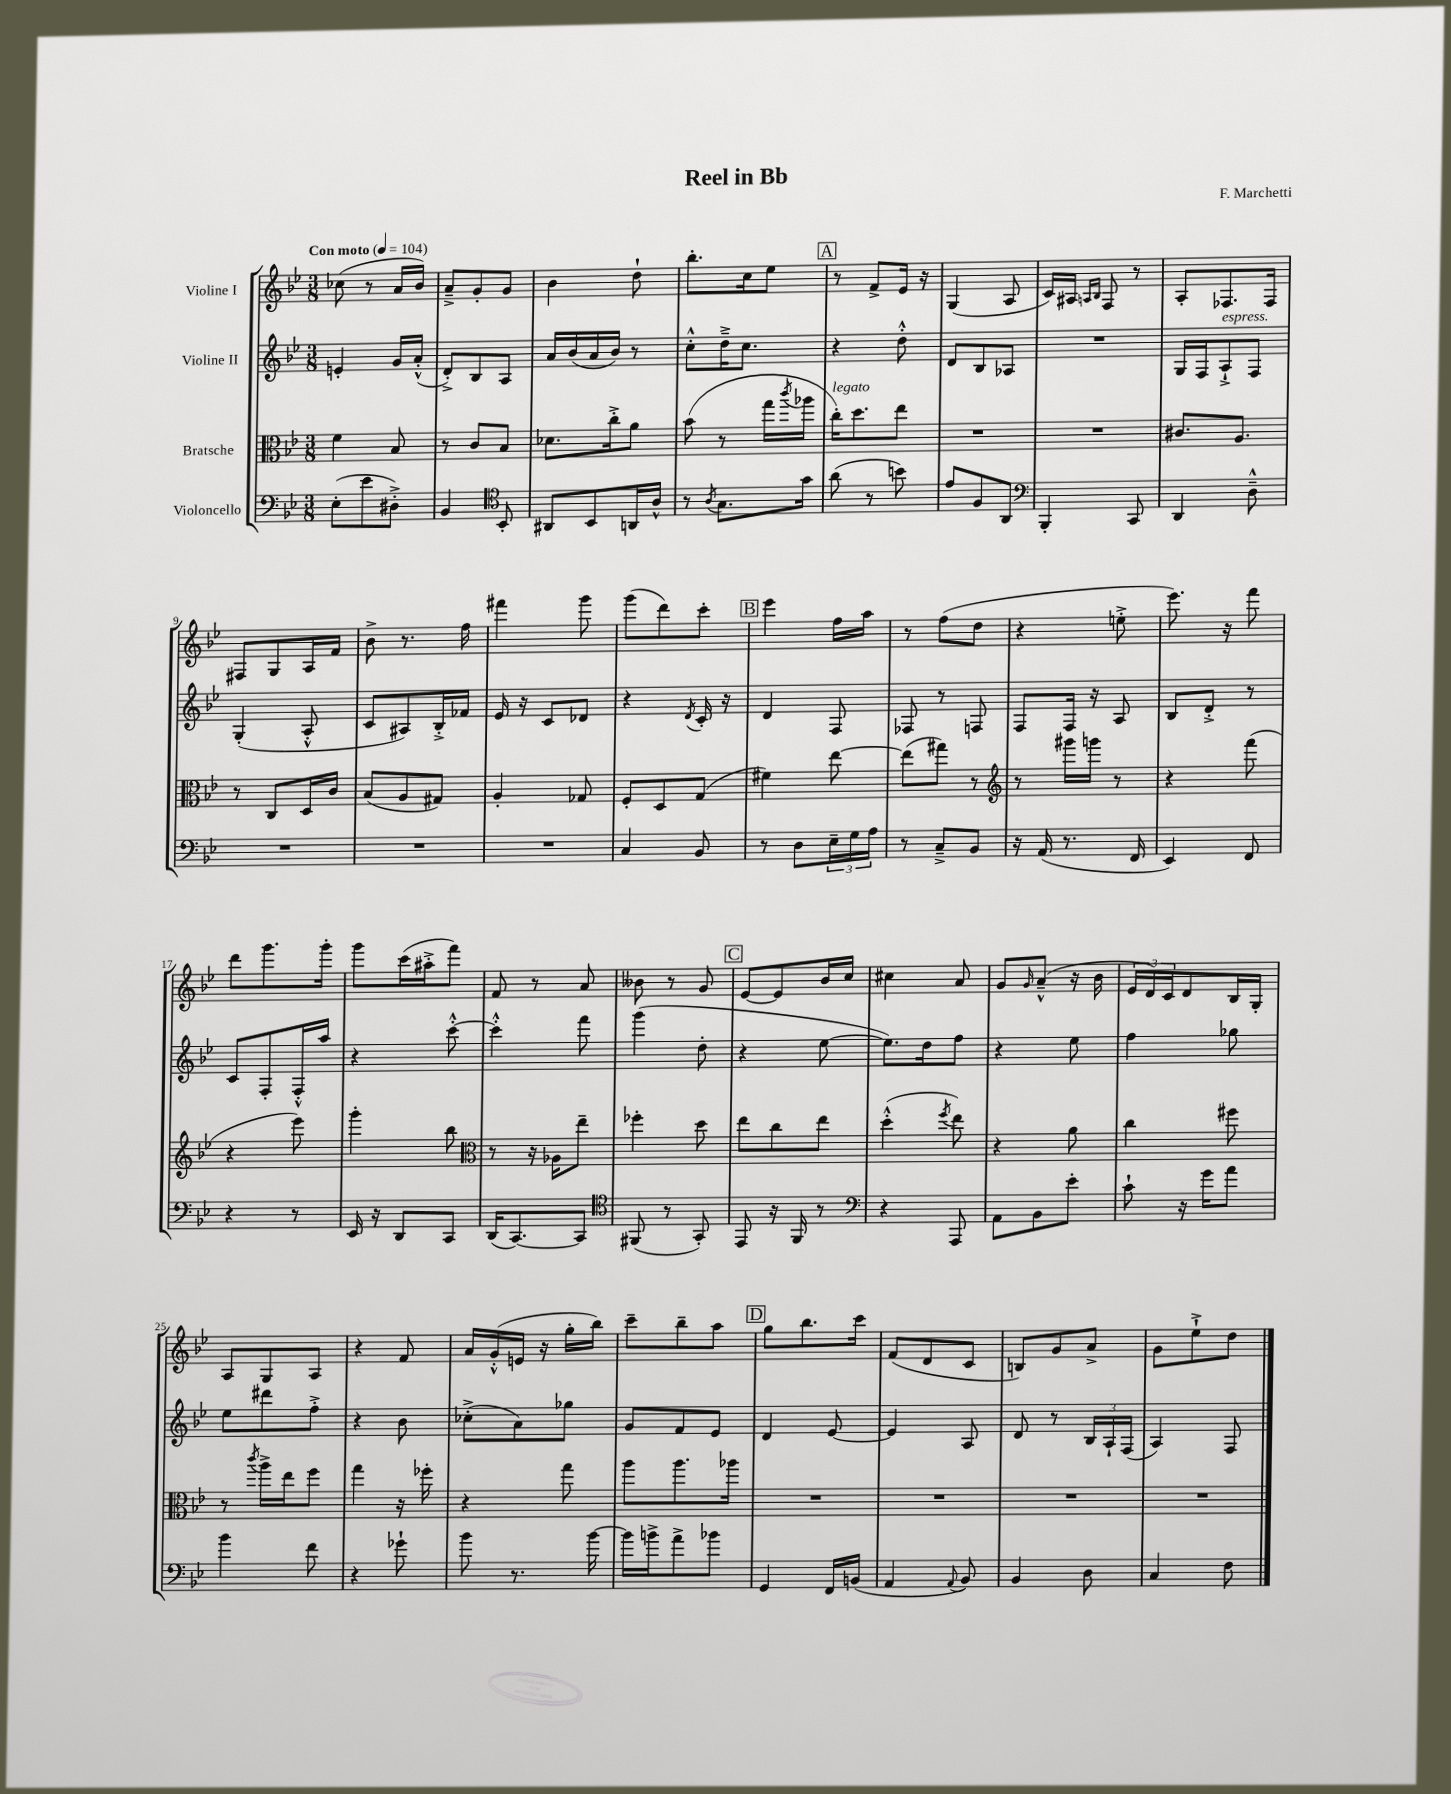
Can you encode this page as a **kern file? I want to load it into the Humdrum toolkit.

**kern	**kern	**kern	**kern
*staff4	*staff3	*staff2	*staff1
*clefF4	*clefC3	*clefG2	*clefG2
*k[b-e-]	*k[b-e-]	*k[b-e-]	*k[b-e-]
*M3/8	*M3/8	*M3/8	*M3/8
*MM104	*MM104	*MM104	*MM104
(8E-'	4f	4e'	(8cc-
8e-	.	.	8r
8D#'^)	8B-	16g	16a
.	.	(16a'^^	16b-)
=	=	=	=
4BB-	8r	8d'^)	8a~^
.	8c	8B-	8g'
*clefC4	*	*	*
8BB-'	8B-	8A	8g
=	=	=	=
8AA#	8.d-	16a	4b-
.	.	(16b-	.
8BB-	.	16a	.
.	16cc'^	16b-)	.
16AA	8a	8r	8dd`
16A^^	.	.	.
=	=	=	=
8r	(8b-	8cc'^^	8.bb-'
8qA	.	.	.
8.G	8r	16dd~^	.
.	.	8.cc	16cc
.	16gg	.	8ee-
.	8qccc	.	.
16g	16aa-	.	.
=	=	=	=
(8a	16cc')	4r	8r
.	8.dd	.	.
8r	.	.	8f^
8b)	8ee-	8dd'^^	16e-
.	.	.	16r
=	=	=	=
8e-	4.r	8d	(4G
8F	.	8B-	.
8AA	.	8A-	8A
=	=	=	=
*clefF4	*	*	*
4BBB-'	4.r	4.r	16c)
.	.	.	16A#
.	.	.	16qqA
.	.	.	16qqB-
.	.	.	8F
8CC	.	.	8r
=	=	=	=
4DD	8.c#	16G	8A'
.	.	16F	.
.	.	8A`^	8.F-
.	8.A	.	.
8D~^^	.	8F	.
.	.	.	16F-
=	=	=	=
4.r	8r	(4G'	8F#
.	8C	.	8G
.	16D	8A'^^	16A
.	16c	.	16f
=	=	=	=
4.r	(8B-	8c	8b-^
.	8A	8A#)	8.r
.	8G#)	16B-'^	.
.	.	16f-	16ff
=	=	=	=
4.r	4A'	16e-	4fff#
.	.	16r	.
.	.	8c	.
.	8G-	8d-	8ggg
=	=	=	=
4C	8F'	4r	(8ggg
.	8D	.	8ddd)
.	.	8qd	.
8BB-	(8G	16c'	8ccc'
.	.	16r	.
=	=	=	=
8r	4f#)	4d	4eee-
8D	.	.	.
24E-~	[8ee-	8F	16ff
24G	.	.	.
.	.	.	16aa
24A	.	.	.
=	=	=	=
8r	(8ee-]	8F-	8r
8C~^	8gg#)	8r	(8ff
8BB-	8r	8F	8dd
=	=	=	=
*	*clefG2	*	*
16r	8r	8F	4r
(16AA	.	.	.
8.r	16ggg#	16F	.
.	16ggg	16r	.
.	8r	8A	8ee'^
16FF	.	.	.
=	=	=	=
4EE-)	4r	8B-	8.eee-)
.	.	8d'^	.
.	.	.	16r
8FF	(8fff	8r	8fff
=	=	=	=
4r	4r	8c	8ddd
.	.	8F'	8.ggg
8r	8eee-)	16F'^^	.
.	.	16aa	16ggg'
=	=	=	=
16EE-	4ggg'	4r	8ggg
16r	.	.	.
8DD	.	.	(16ccc
.	.	.	16aa#'^
8CC	8bb-	[8ccc'^^	8fff)
=	=	=	=
*	*clefC3	*	*
(16DD	8r	4ccc'^^]	8f
[8.CC)	.	.	.
.	16r	.	8r
.	16A-	.	.
8CC]	8ee-~	8fff	8a
=	=	=	=
*clefC4	*	*	*
(8FF#	4ff-'	(4ggg	8b--
8r	.	.	8r
8GG')	8dd	8dd'	8g
=	=	=	=
8EE-	8ee-	4r	[8e-
16r	8cc	.	8e-]
16FF	.	.	.
8r	8ee-	[8ee-	16b-
.	.	.	16cc
=	=	=	=
*clefF4	*	*	*
4r	(4dd'^^	8.ee-])	4cc#
.	.	16dd	.
.	8qff	.	.
8AAA	8ee-)	8ff	8a
=	=	=	=
8AA	4r	4r	8g
.	.	.	16qqg
8BB-	.	.	(8a~^^
8e-'	8a	8ee-	16r
.	.	.	16b-
=	=	=	=
8c`	4cc	4ff	24e-
.	.	.	24d)
.	.	.	24c
16r	.	.	8d
16g	.	.	.
8a	8ff#	8gg-	16B-
.	.	.	16G'
=	=	=	=
4b-	8r	8ee-	8A
.	8qccc	.	.
.	16aa^	8ddd#	8G
.	16ee-	.	.
8f	8ff	8ff'^	8A
=	=	=	=
4r	4gg	4r	4r
8g-`	16r	8b-	8f
.	16ff-'	.	.
=	=	=	=
8b-	4r	(8cc-'^	16a
.	.	.	(16g'^^
8.r	.	8a)	16e
.	.	.	16r
.	8gg	8gg-	16gg'
[16b-	.	.	16bb-)
=	=	=	=
16b-]	8aa	8g	8ccc~
16b^	.	.	.
8a^	8.aa	8f	8bb-~
8b-	.	8e-	8aa
.	16aa-	.	.
=	=	=	=
4GG	4.r	4d	8gg
.	.	.	8.bb-
16FF	.	[8e-	.
(16BB	.	.	16ccc
=	=	=	=
4AA	4.r	4e-]	(8f
.	.	.	8d
8qqAA	.	.	.
8BB-)	.	8A	8c
=	=	=	=
4BB-	4.r	8d	8B)
.	.	8r	8g
8D	.	24B-	8a^
.	.	24A`	.
.	.	(24F	.
=	=	=	=
4C	4.r	4A)	8g
.	.	.	8ee-`^
8F	.	8F	8dd
==	==	==	==
*-	*-	*-	*-
